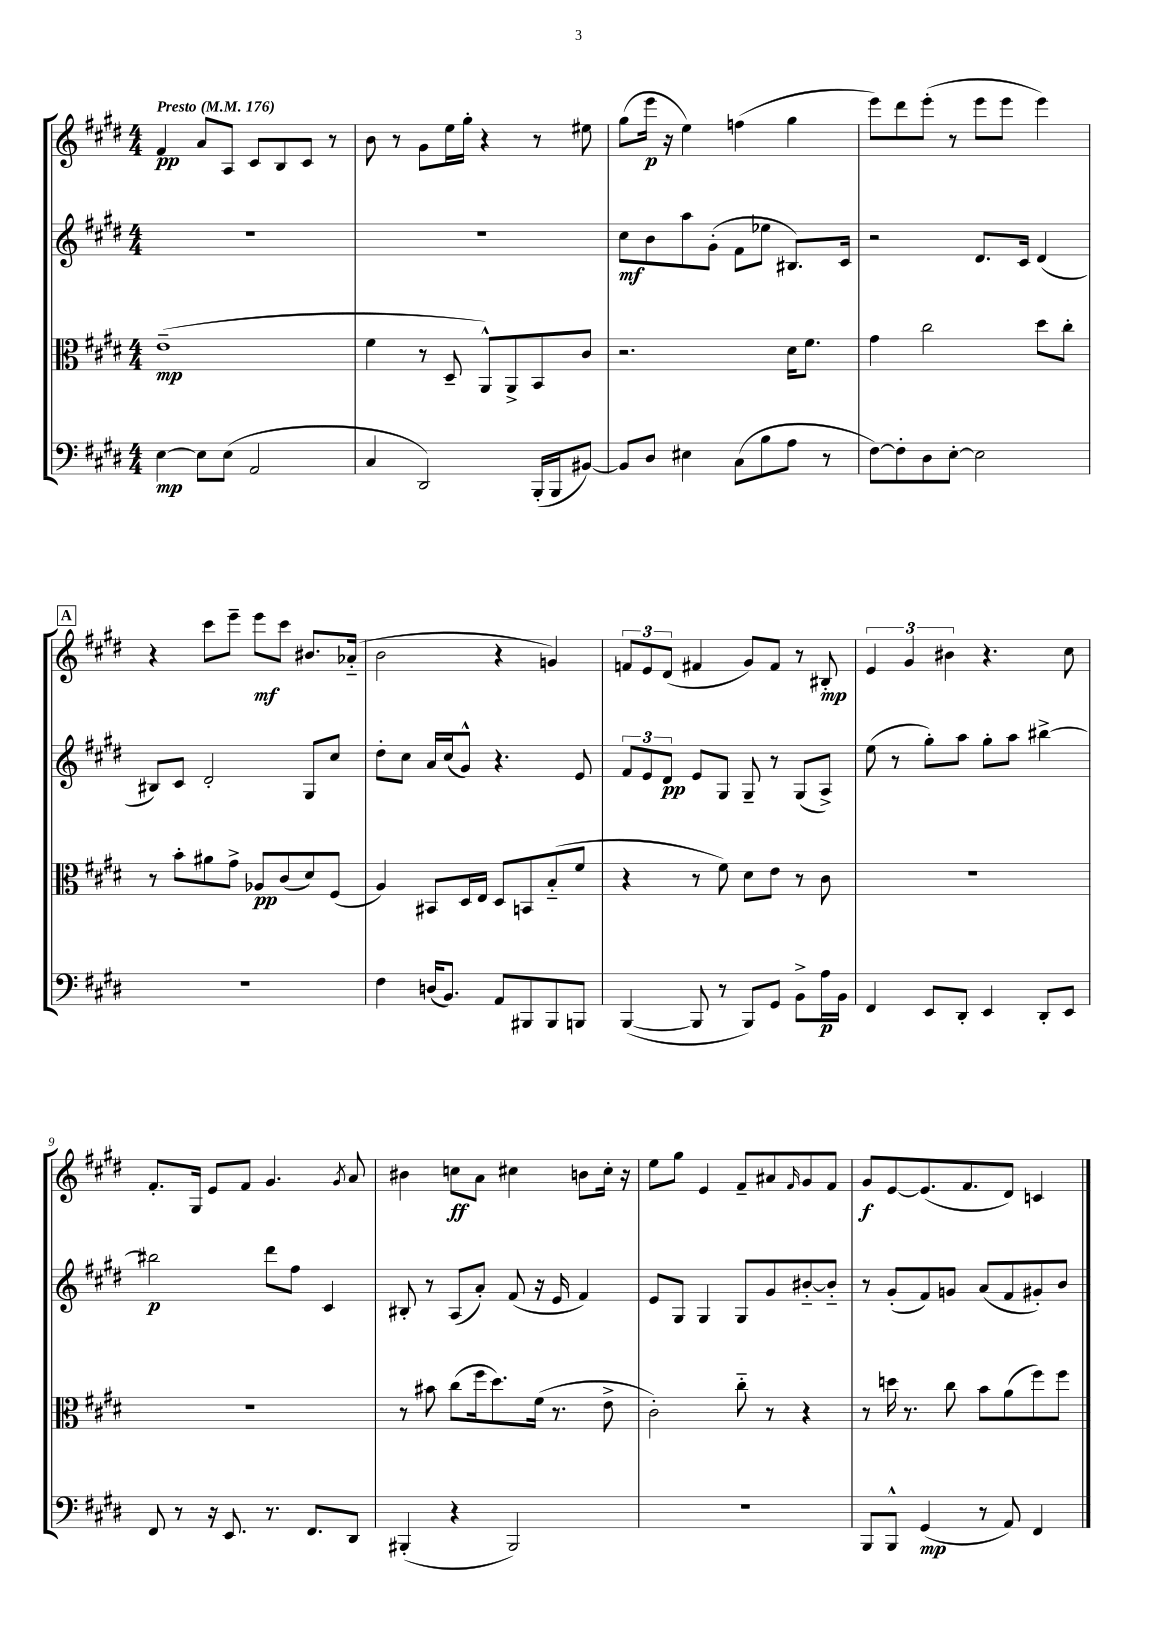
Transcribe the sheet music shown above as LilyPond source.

<<
\new StaffGroup <<
\new Staff = "s0" {
    \clef treble \key e \major \numericTimeSignature \time 4/4 \tempo "Presto" 4 = 176
    fis'4\pp a'8 a8 cis'8 b8 cis'8 r8 |
    b'8 r8 gis'8 e''16 gis''16-. r4 r8 eis''8 |
    gis''8( e'''16\p r16 e''4) f''4( gis''4 |
    e'''8) dis'''8 e'''8-.( r8 e'''8 e'''8 e'''4) |
    \mark \markup { \box "A" } r4 cis'''8 e'''8-- e'''8\mf cis'''8 bis'8. aes'16-_( |
    b'2 r4 g'4) |
    \tuplet 3/2 { f'8 e'8 dis'8( } fis'4 gis'8) fis'8 r8 bis8-.\mp |
    \tuplet 3/2 { e'4 gis'4 bis'4 } r4. cis''8 |
    fis'8.-. gis16 e'8 fis'8 gis'4. \acciaccatura { gis'8 } a'8 |
    bis'4 c''8\ff a'8 cis''4 b'8 cis''16-. r16 |
    e''8 gis''8 e'4 fis'8-- ais'8 \grace { fis'16 } gis'8 fis'8 |
    gis'8\f e'8~ e'8.( fis'8. dis'8) c'4 \bar "|." |
}
\new Staff = "s1" {
    \clef treble \key e \major \numericTimeSignature \time 4/4
    R1 |
    r1 |
    cis''8\mf b'8 a''8 gis'8-.( fis'8 ees''8 bis8.) cis'16 |
    r2 dis'8. cis'16 dis'4( |
    \mark \markup { \box "A" } bis8) cis'8 dis'2-. gis8 cis''8 |
    dis''8-. cis''8 a'16 cis''16( gis'8-^) r4. e'8 |
    \tuplet 3/2 { fis'8 e'8 dis'8\pp } e'8 gis8 gis8-- r8 gis8( a8->) |
    e''8( r8 gis''8-.) a''8 gis''8-. a''8 bis''4~-> |
    bis''2\p dis'''8 fis''8 cis'4 |
    bis8-. r8 a8( a'8-.) fis'8( r16 e'16 fis'4) |
    e'8 gis8 gis4 gis8 gis'8 bis'8~-_ bis'8-_ |
    r8 gis'8-.( fis'8) g'8 a'8( fis'8 gis'8-.) b'8 \bar "|." |
}
\new Staff = "s2" {
    \clef alto \key e \major \numericTimeSignature \time 4/4
    e'1--\mp( |
    fis'4 r8 dis8-- a,8-^) a,8-> b,8 cis'8 |
    r2. dis'16 fis'8. |
    gis'4 cis''2 dis''8 cis''8-. |
    \mark \markup { \box "A" } r8 b'8-. ais'8 gis'8-> aes8\pp cis'8( dis'8) fis8( |
    a4) bis,8 dis16 e16 dis8 b,8 b8-_( fis'8 |
    r4 r8 fis'8) dis'8 e'8 r8 cis'8 |
    R1 |
    R1 |
    r8 bis'8 cis''8( fis''16 dis''8.) fis'16( r8. e'8-> |
    cis'2-.) cis''8-_ r8 r4 |
    r8 d''16 r8. cis''8 b'8 a'8( fis''8) fis''8 \bar "|." |
}
\new Staff = "s3" {
    \clef bass \key e \major \numericTimeSignature \time 4/4
    e4~\mp e8 e8( a,2 |
    cis4 dis,2) b,,16-.( b,,16 bis,8~) |
    bis,8 dis8 eis4 cis8( b8 a8 r8 |
    fis8~) fis8-. dis8 e8~-. e2 |
    \mark \markup { \box "A" } r1 |
    fis4 d16( b,8.) a,8 bis,,8 bis,,8 b,,8 |
    b,,4~( b,,8 r8 b,,8) gis,8 b,8-> a16\p b,16 |
    fis,4 e,8 dis,8-. e,4 dis,8-. e,8 |
    fis,8 r8 r16 e,8. r8. fis,8. dis,8 |
    bis,,4-.( r4 bis,,2) |
    R1 |
    b,,8 b,,8-^ gis,4\mp( r8 a,8) fis,4 \bar "|." |
}
>>
>>
